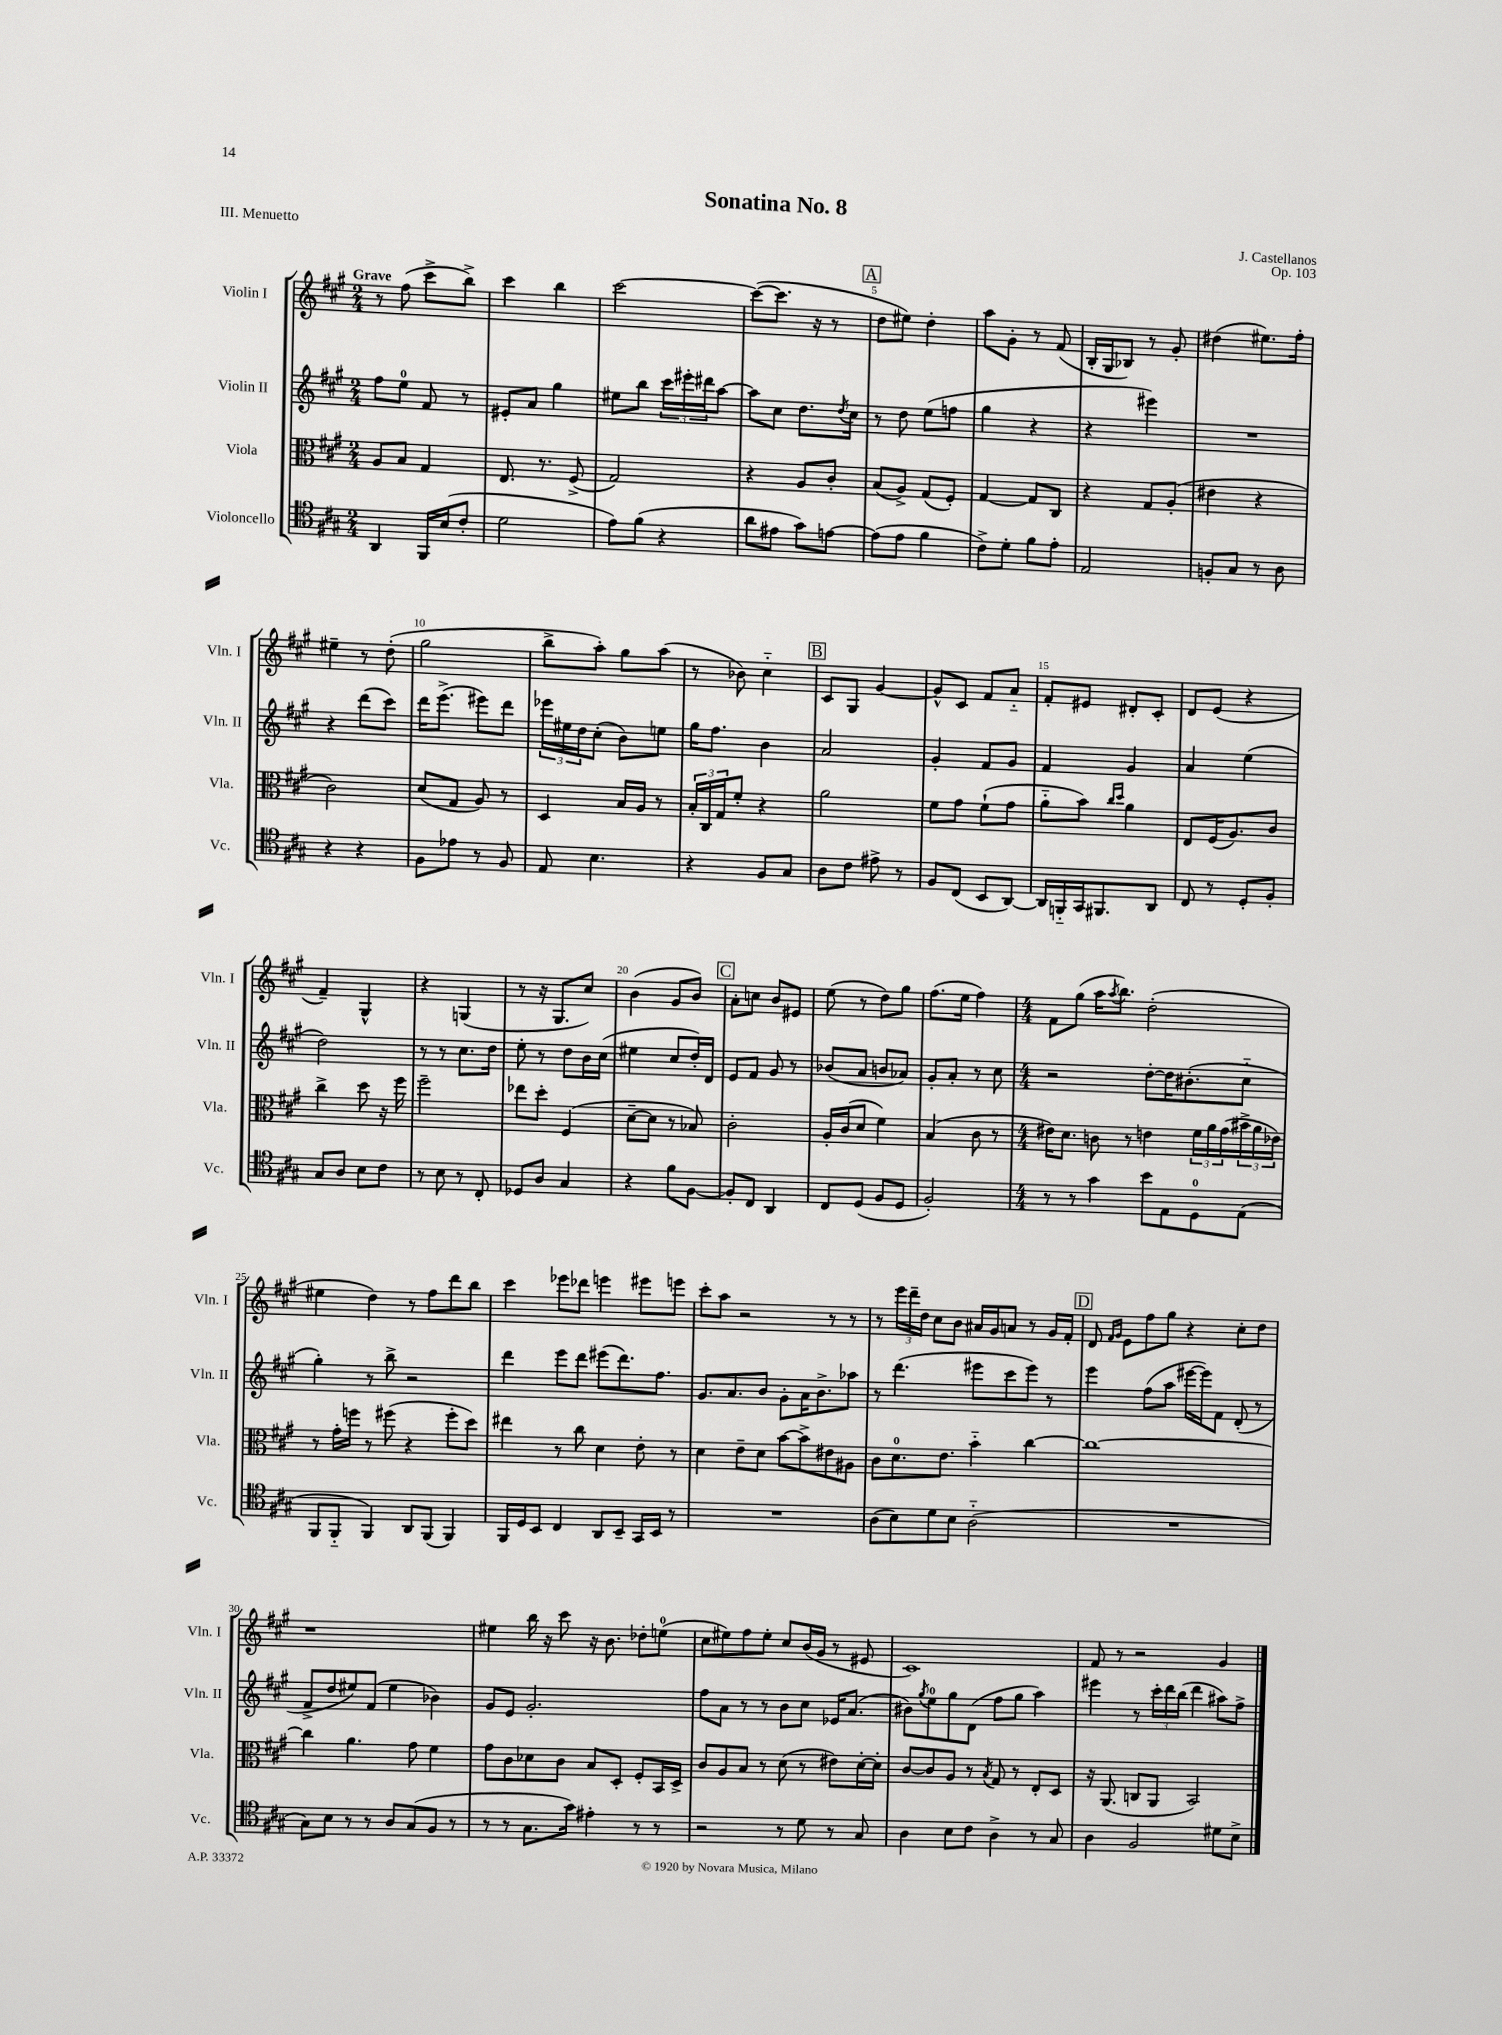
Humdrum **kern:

**kern	**kern	**kern	**kern
*staff4	*staff3	*staff2	*staff1
*clefC4	*clefC3	*clefG2	*clefG2
*k[f#c#g#]	*k[f#c#g#]	*k[f#c#g#]	*k[f#c#g#]
*M2/4	*M2/4	*M2/4	*M2/4
4AA	8A	8ff#	8r
.	8B	8ee	(8ff#
16FF#	4G#	8f#	8ccc#^
(16B	.	.	.
8c#'	.	8r	8bb^)
=	=	=	=
2d	8.E	8e#'	4ccc#
.	.	8a	.
.	8.r	.	.
.	.	4gg#	4bb
.	(8F#^	.	.
=	=	=	=
8e)	2G#)	8ee#	[2ccc#
(8f#	.	8bb	.
4r	.	24ccc#	.
.	.	24eee#'	.
.	.	24ddd#	.
.	.	[8aa	.
=	=	=	=
8a	4r	8aa]	(8ccc#_
8e#	.	8cc#	8.ccc#]
8g#)	8A	8.dd	.
.	.	.	16r
[8e	8c#'	.	8r
.	.	8qdd	.
.	.	16cc#	.
=	=	=	=
(8e]	(8B	8r	8dd
8e	8A^)	8dd	8ee#)
4f#	(8G#	(8ee	4dd'
.	8F#')	8ff	.
=	=	=	=
8c#^)	[4G#	4gg#	8aa
8d'	.	.	8g#'
8f#	8G#]	4r	8r
8e'	8C#	.	(8f#
=	=	=	=
2E	4r	4r	16B'
.	.	.	16G#
.	.	.	8B-)
.	8G#	4eee#)	8r
.	(8A'	.	8g#'
=	=	=	=
8F'	4e#	2r	(4dd#
8G#	.	.	.
8r	4r	.	8.ee#)
8A	.	.	.
.	.	.	16ff#'
=	=	=	=
4r	2c#)	4r	4ee#~
4r	.	(8ddd	8r
.	.	8ccc#)	(8dd'
=	=	=	=
8F#	(8d	16ddd	2gg#
.	.	(8.eee^	.
8e-	8G#	.	.
8r	8A)	8eee#)	.
8F#	8r	8ddd	.
=	=	=	=
8E	4D	24eee-	8bb^
.	.	24ee#	.
.	.	24dd	.
4.B	.	(8cc#'	8aa')
.	16B	8b)	8gg#
.	16A	.	.
.	8r	8ee	(8aa
=	=	=	=
4r	24B'	16gg#	8r
.	24C#	.	.
.	.	8.ff#	.
.	24G#	.	.
.	8f#'	.	8b-)
8F#	4r	4b	4cc#'~
8G#	.	.	.
=	=	=	=
8A	2a	2a	8c#
8c#	.	.	8G#
8e#^	.	.	[4g#
8r	.	.	.
=	=	=	=
8F#	8f#	4g#'	8g#^^]
(8C#	8g#	.	8c#
8BB	(8f#`	8f#	8f#
[8AA)	8g#	8g#	8a'~
=	=	=	=
16AA]	8a'~	4f#	8f#'
16FF'~	.	.	.
16GG#	8b)	.	8e#
8.FF#	.	.	.
.	16qqcc#	.	.
.	16qqdd	.	.
.	4a	4g#	8d#'
8AA	.	.	8c#'
=	=	=	=
8C#	8E	4a	8d
8r	(16F#	.	(8e
.	8.A)	.	.
8D'	.	(4ee	4r
8F#'	8c#	.	.
=	=	=	=
8G#	4cc#^	2dd)	4f#~)
8A	.	.	.
8B	8dd	.	4G#^^
8c#	16r	.	.
.	16ff#	.	.
=	=	=	=
8r	2ff#~	8r	4r
8B	.	8r	.
8r	.	8.cc#	(4G
8C#'	.	.	.
.	.	16dd	.
=	=	=	=
8D-	8ee-	8ee'	8r
8A	8dd'	8r	16r
.	.	.	8.G#
4G#	(4F#	8dd	.
.	.	16b	8cc#)
.	.	(16cc#	.
=	=	=	=
4r	[8d~	4ee#	(4b
.	8d]	.	.
8f#	8r	8cc#	8g#
[8F#	8B-)	16dd')	8b)
.	.	16d	.
=	=	=	=
8F#']	2c#'	8e	8a'
8C#	.	8f#	8cc
4AA	.	8g#	8b
.	.	8r	8e#
=	=	=	=
8C#	16A'	(8b-	(8ee
.	(16c#	.	.
(8D	8d	8a	8r
8F#	4f#)	8b	8dd)
8D	.	8a-)	8gg#
=	=	=	=
2F#')	(4B	8g#'	(8.ff#
.	.	8a'	.
.	.	.	16ee
.	8c#	8r	4ff#)
.	8r	8cc#	.
=	=	=	=
*M4/4	*M4/4	*M4/4	*M4/4
8r	16e#)	2r	8f#
.	8.d	.	.
8r	.	.	(8gg#
4g#	8c	.	16aa
.	.	.	8qaa
.	.	.	8.bb)
.	8r	.	.
8b	4e	[8dd'	(2dd'
8E	.	16dd]	.
.	.	(8.b#'	.
8D	24f#	.	.
.	24a	.	.
.	(24g#	.	.
(8E	24b#^	8cc#'~	.
.	24a	.	.
.	24e-)	.	.
=	=	=	=
8FF#	8r	4gg#')	4ee#
8FF#'~	16g#'	.	.
.	16ff	.	.
4FF#)	8r	8r	4dd)
.	(8ff#	8bb^	.
8AA	4r	2r	8r
(8FF#	.	.	8ff#
4FF#)	8ff#'	.	8ddd
.	8dd)	.	8bb
=	=	=	=
16FF#	4ee#	4ddd	4ccc#
16D	.	.	.
8BB	.	.	.
4C#	8r	8eee	8eee-
.	8cc#	8ddd	8ddd-
8AA	4d	(8eee#	4eee
8BB~	.	8.ddd)	.
16GG#	8e'	.	8eee#
16BB	.	8.ff#	.
8r	8r	.	8eee
=	=	=	=
1r	4d	8.g#	8ccc#'
.	.	.	8aa
.	.	8.a	.
.	8e~	.	2r
.	8d	8b	.
.	[8b	8g#'	.
.	8b^]	16a	.
.	.	8.b^	.
.	8e#	.	8r
.	8A#	8aa-	8r
=	=	=	=
(8A	8c#	8r	8r
8B)	8.d	(4.ddd	24eee
.	.	.	24ddd~
.	.	.	24dd
8d	.	.	8cc#
.	8.e	.	.
8B	.	.	8b
(2A'~	4b'~	8eee#	16a#
.	.	.	16g#
.	.	8ccc#	8a
.	[4cc#	8eee#)	8r
.	.	8r	16g#
.	.	.	16f#'
=	=	=	=
1r	1cc#_	4eee	8d
.	.	.	16qqf#
.	.	.	16qqg#
.	.	.	8e
.	.	(8ff#	8ff#
.	.	8aa	8gg#
.	.	[16eee#	4r
.	.	16eee#])	.
.	.	8f#	.
.	.	(8d'	8cc#'
.	.	8r	8dd
=	=	=	=
8G#)	4cc#]	8f#^	1r
8B	.	8dd	.
8r	4.a	8ee#)	.
8r	.	(8f#	.
8A	.	4ee#	.
(8G#	8g#	.	.
8F#	4f#	4b-)	.
8r	.	.	.
=	=	=	=
8r	8g#	8g#	4ee#
8r	8c#	8e	.
8.G#	8d-	2.g#'	16bb
.	.	.	16r
.	8c#	.	8ccc#
16g#)	.	.	.
4e#'	8B	.	16r
.	.	.	8.b
.	8D'	.	.
8r	8F#'	.	8dd-'
8r	16BB	.	(8ee
.	16D^	.	.
=	=	=	=
2r	8c#	8ff#	8cc#
.	8A	8a	8ee#)
.	8B	8r	8ff#
.	8r	8r	8ee#'
8r	(8d	8b	8cc#
8d	8r	8cc#	(16b
.	.	.	16g#
8r	8e#)	16e-	8r
.	.	(8.a	.
8G#	[16d'	.	8e#
.	16d']	.	.
=	=	=	=
4A	[8c#	8b#)	1c#)
.	.	8qgg#	.
.	8c#]	8ee	.
8B	8A	8gg#	.
8c#	8r	(8d	.
.	8qB	.	.
4A^	8G#	8ff#	.
.	8r	8gg#	.
8r	8E'	4aa)	.
8G#	8D	.	.
=	=	=	=
4A	16r	4eee#	8f#
.	(8.AA	.	.
.	.	.	8r
2F#	8C	8r	2r
.	8AA	24ccc#'	.
.	.	24ddd	.
.	.	(24bb	.
.	2BB)	4ddd	.
8d#	.	8aa#)	4g#
8B^	.	8ff#^	.
==	==	==	==
*-	*-	*-	*-
